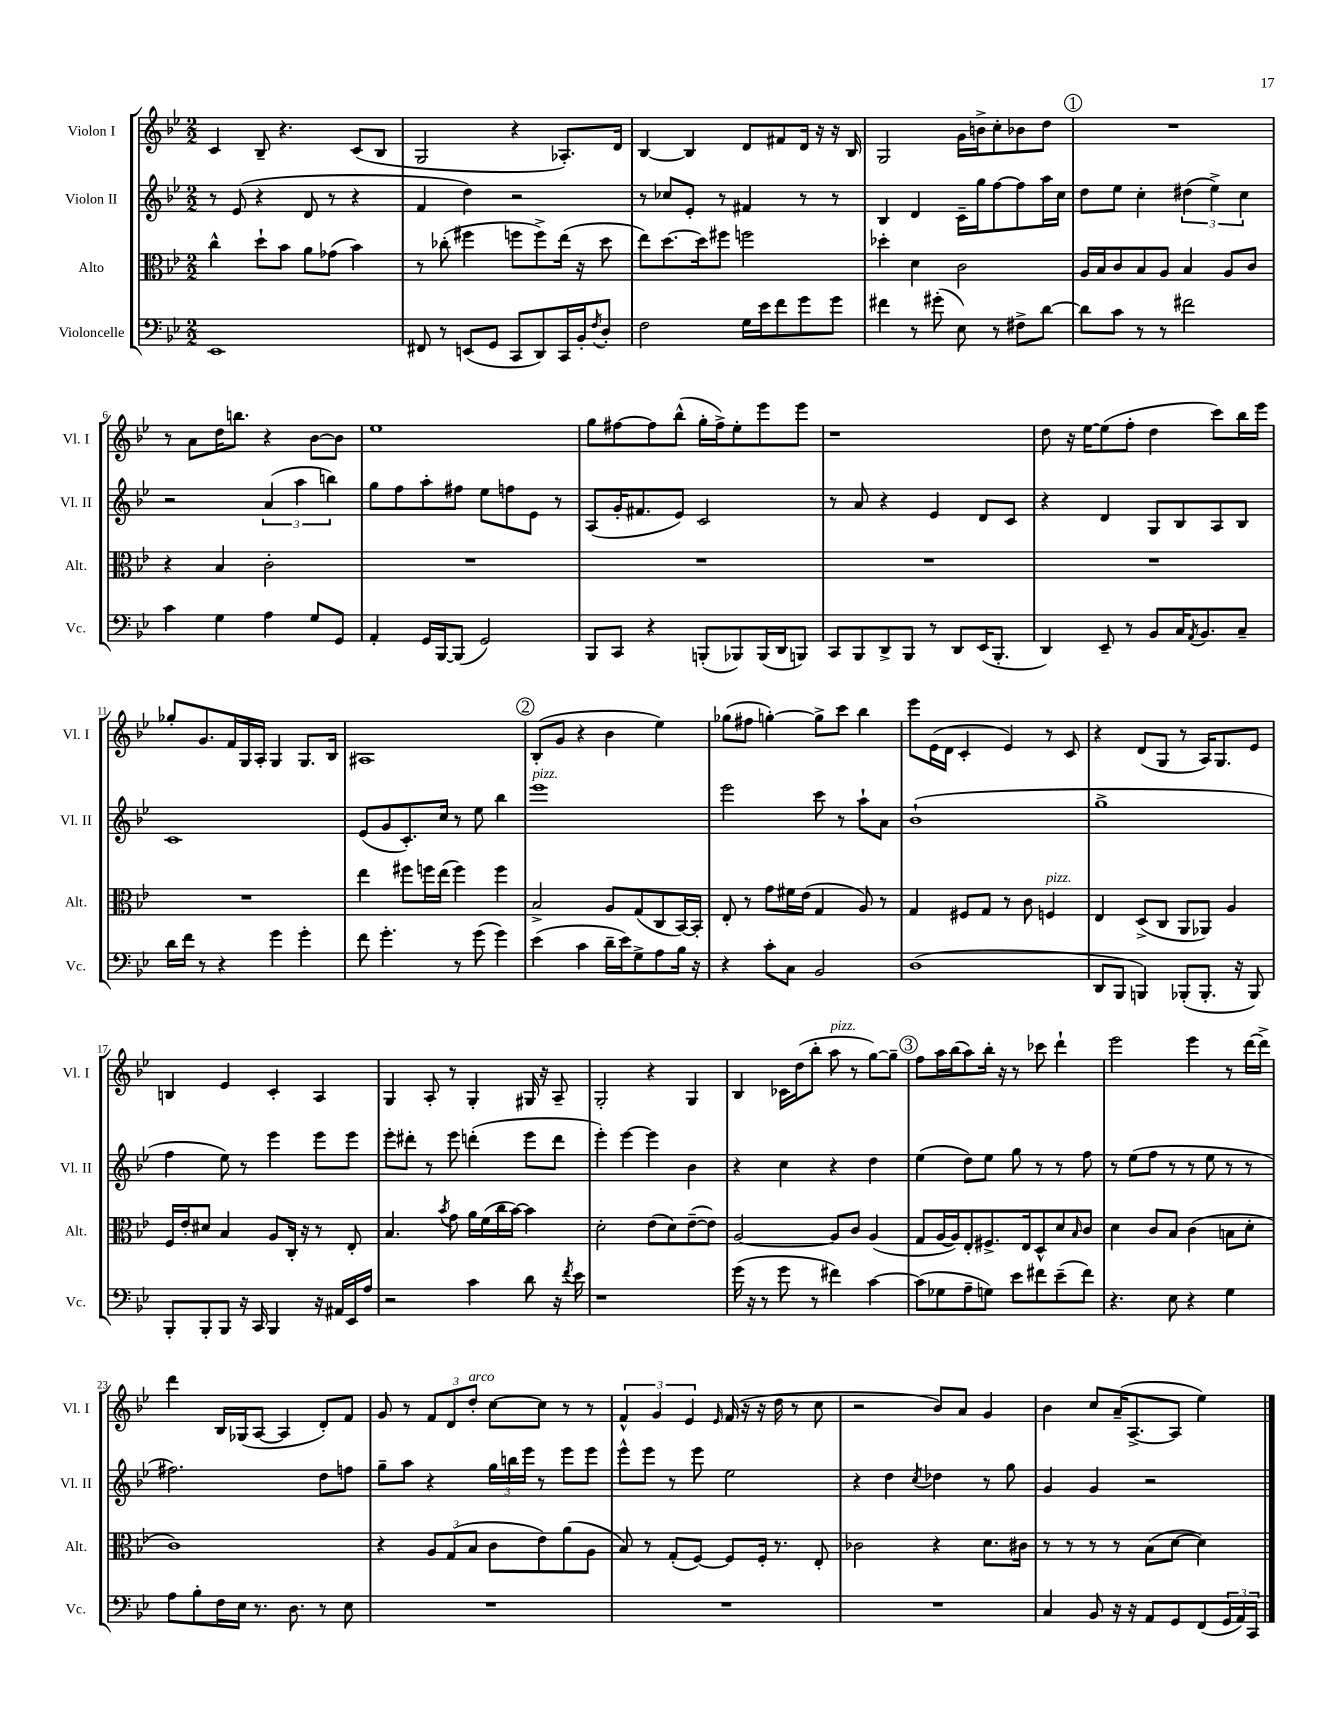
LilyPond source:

<<
\new StaffGroup <<
\new Staff = "s0" \with { instrumentName = "Violon I" shortInstrumentName = "Vl. I" } {
    \clef treble \key bes \major \numericTimeSignature \time 2/2
    c'4 bes8-- r4. c'8( bes8 |
    g2 r4 aes8.-.) d'16 |
    bes4~ bes4 d'8 fis'8 d'16 r16 r16 bes16 |
    g2 g'16 b'16-> c''8-. bes'8 d''8 |
    \mark \markup { \circle "1" } R1 |
    r8 a'8 d''16 b''8. r4 bes'8~ bes'8 |
    ees''1 |
    g''8 fis''8~ fis''8 bes''8-^( g''16-. fis''16->) ees''8-. ees'''8 ees'''8 |
    r1 |
    d''8 r16 ees''16~ ees''8( f''8-. d''4 c'''8) bes''16 ees'''16 |
    ges''8-. g'8. f'16 g16 a16-. g4 g8. bes16 |
    ais1 |
    \mark \markup { \circle "2" } bes8-.( g'8 r4 bes'4 ees''4) |
    ges''8( fis''8 g''4~-.) g''8-> c'''8 bes''4 |
    ees'''8 ees'16( d'16 c'4-. ees'4) r8 c'8 |
    r4 d'8( g8 r8 a16) g8. ees'8 |
    b4 ees'4 c'4-. a4 |
    g4 a8-. r8 g4-. gis16 r16 a8-- |
    g2-. r4 g4 |
    bes4 ces'16 d''16( bes''8-. a''8^\markup { \italic "pizz." } r8 g''8~) g''8-- |
    \mark \markup { \circle "3" } f''8 a''16 bes''16( a''8) bes''16-. r16 r8 ces'''8 d'''4-! |
    ees'''2 ees'''4 r8 d'''16~ d'''16-> |
    d'''4 bes16 ges16( a8~ a4 d'8-.) f'8 |
    g'8 r8 \tuplet 3/2 { f'8 d'8 d''8-.^\markup { \italic "arco" } } c''8~ c''8 r8 r8 |
    \tuplet 3/2 { f'4-^ g'4 ees'4 } \grace { ees'16 } f'16( r16 r16 d''16 r8 c''8 |
    r2 bes'8) a'8 g'4 |
    bes'4 c''8 a'16--( a8.~-> a8 ees''4) \bar "|." |
}
\new Staff = "s1" \with { instrumentName = "Violon II" shortInstrumentName = "Vl. II" } {
    \clef treble \key bes \major \numericTimeSignature \time 2/2
    r8 ees'8( r4 d'8 r8 r4 |
    f'4 d''4) r2 |
    r8 ces''8 ees'8-. r8 fis'4 r8 r8 |
    bes4 d'4 c'16-- g''16 f''8~ f''8 a''16 c''16 |
    \mark \markup { \circle "1" } d''8 ees''8 c''4-. \tuplet 3/2 { dis''4( ees''4->) c''4 } |
    r2 \tuplet 3/2 { a'4( a''4 b''4) } |
    g''8 f''8 a''8-. fis''8 ees''8 f''8 ees'8 r8 |
    a8( g'16-. fis'8. ees'8) c'2 |
    r8 a'8 r4 ees'4 d'8 c'8 |
    r4 d'4 g8 bes8 a8 bes8 |
    c'1 |
    ees'8( g'8 c'8.-.) c''16 r8 ees''8 bes''4 |
    \mark \markup { \circle "2" } ees'''1^\markup { \italic "pizz." } |
    ees'''2 c'''8 r8 a''8-! a'8 |
    bes'1-!( |
    g''1-> |
    f''4 ees''8) r8 ees'''4 ees'''8 ees'''8 |
    ees'''8-. dis'''8-. r8 ees'''8 d'''4-.( ees'''8 d'''8 |
    ees'''4-.) ees'''4~ ees'''4 bes'4 |
    r4 c''4 r4 d''4 |
    \mark \markup { \circle "3" } ees''4( d''8) ees''8 g''8 r8 r8 f''8 |
    r8 ees''8( f''8 r8 r8 ees''8 r8 r8 |
    fis''2.) d''8 f''8 |
    g''8-- a''8 r4 \tuplet 3/2 { g''16 b''16 ees'''16 } r8 ees'''8 ees'''8 |
    ees'''8-^ ees'''8 r8 ees'''8 ees''2 |
    r4 d''4 \acciaccatura { c''8 } des''4 r8 g''8 |
    g'4 g'4 r2 \bar "|." |
}
\new Staff = "s2" \with { instrumentName = "Alto" shortInstrumentName = "Alt." } {
    \clef alto \key bes \major \numericTimeSignature \time 2/2
    c''4-^ d''8-! bes'8 a'8 ges'8( bes'4) |
    r8 ces''8-.( fis''4 f''8 f''8->) ees''16( r16 d''8 |
    ees''8) d''8.~ d''16 fis''8 f''2 |
    des''4-. d'4 c'2 |
    \mark \markup { \circle "1" } a16 bes16 c'8 bes8 a8 bes4 a8 c'8 |
    r4 bes4 c'2-. |
    R1 |
    R1 |
    R1 |
    R1 |
    R1 |
    ees''4 fis''8 f''16 ees''16( f''4) f''4 |
    \mark \markup { \circle "2" } bes2-> a8 g8( c8 bes,16~) bes,16-. |
    ees8-. r8 g'8 fis'16 ees'16( g4 a8) r8 |
    g4 fis8 g8 r8 c'8 f4^\markup { \italic "pizz." } |
    ees4 d8->( c8 a,8 aes,8) a4 |
    f16 ees'16-. dis'8 bes4 a8 c16-. r16 r8 ees8-. |
    bes4. \acciaccatura { bes'8 } g'8 a'16 f'16( c''16 bes'16~) bes'4 |
    d'2-. ees'8( d'8) ees'8~--( ees'8) |
    a2~ a8 c'8 a4( |
    \mark \markup { \circle "3" } g8 a16~ a16) ees8-. fis8.-> ees16 d8-^ d'8 \grace { bes16 } c'8 |
    d'4 c'8 bes8 c'4( b8 d'8-. |
    c'1) |
    r4 \tuplet 3/2 { a8 g8( bes8 } c'8 ees'8) a'8( a8 |
    bes8) r8 g8-.( f8~) f8 f16-. r8. ees8-. |
    ces'2 r4 d'8. cis'16 |
    r8 r8 r8 r8 bes8( d'8~ d'4) \bar "|." |
}
\new Staff = "s3" \with { instrumentName = "Violoncelle" shortInstrumentName = "Vc." } {
    \clef bass \key bes \major \numericTimeSignature \time 2/2
    ees,1 |
    fis,8 r8 e,8( g,8 c,8 d,8) c,16 bes,16-. \acciaccatura { f8 } d8-. |
    f2 g16 ees'16 f'8 g'8 g'8 |
    fis'4 r8 gis'8-.( ees8) r8 fis8-> d'8~ |
    \mark \markup { \circle "1" } d'8 c'8 r8 r8 fis'2 |
    c'4 g4 a4 g8 g,8 |
    a,4-. g,16 bes,,16~ bes,,8( g,2) |
    bes,,8 c,8 r4 b,,8-.( bes,,8) bes,,16( d,16 b,,8) |
    c,8 bes,,8 d,8-> bes,,8 r8 d,8 ees,16( bes,,8.-. |
    d,4) ees,8-- r8 bes,8 c16 \acciaccatura { a,8 } bes,8. c8-- |
    d'16 f'16 r8 r4 g'4 g'4-. |
    f'8 g'4.-. r8 g'8( g'4) |
    \mark \markup { \circle "2" } ees'4( c'4 d'16-- ees'16) g8-> a8 bes16 r16 |
    r4 c'8-. c8 bes,2 |
    d1( |
    d,8 bes,,8 b,,4) bes,,8-.( bes,,8.-. r16 bes,,8) |
    bes,,8-. bes,,8-. bes,,8 r16 c,16 bes,,4 r16 ais,16 ees,16 a16 |
    r2 c'4 d'8 r16 \acciaccatura { f'8 } ees'16 |
    r1 |
    g'16( r16 r8 g'8 r8 fis'4) c'4~ |
    \mark \markup { \circle "3" } c'8( ges8 a8-- g8) ees'8 fis'8 ees'8--( fis'8) |
    r4. ees8 r4 g4 |
    a8 bes8-. f16 ees16 r8. d8. r8 ees8 |
    R1 |
    R1 |
    R1 |
    c4 bes,8 r16 r16 a,8 g,8 f,8( \tuplet 3/2 { g,16 a,16) c,16 } \bar "|." |
}
>>
>>
